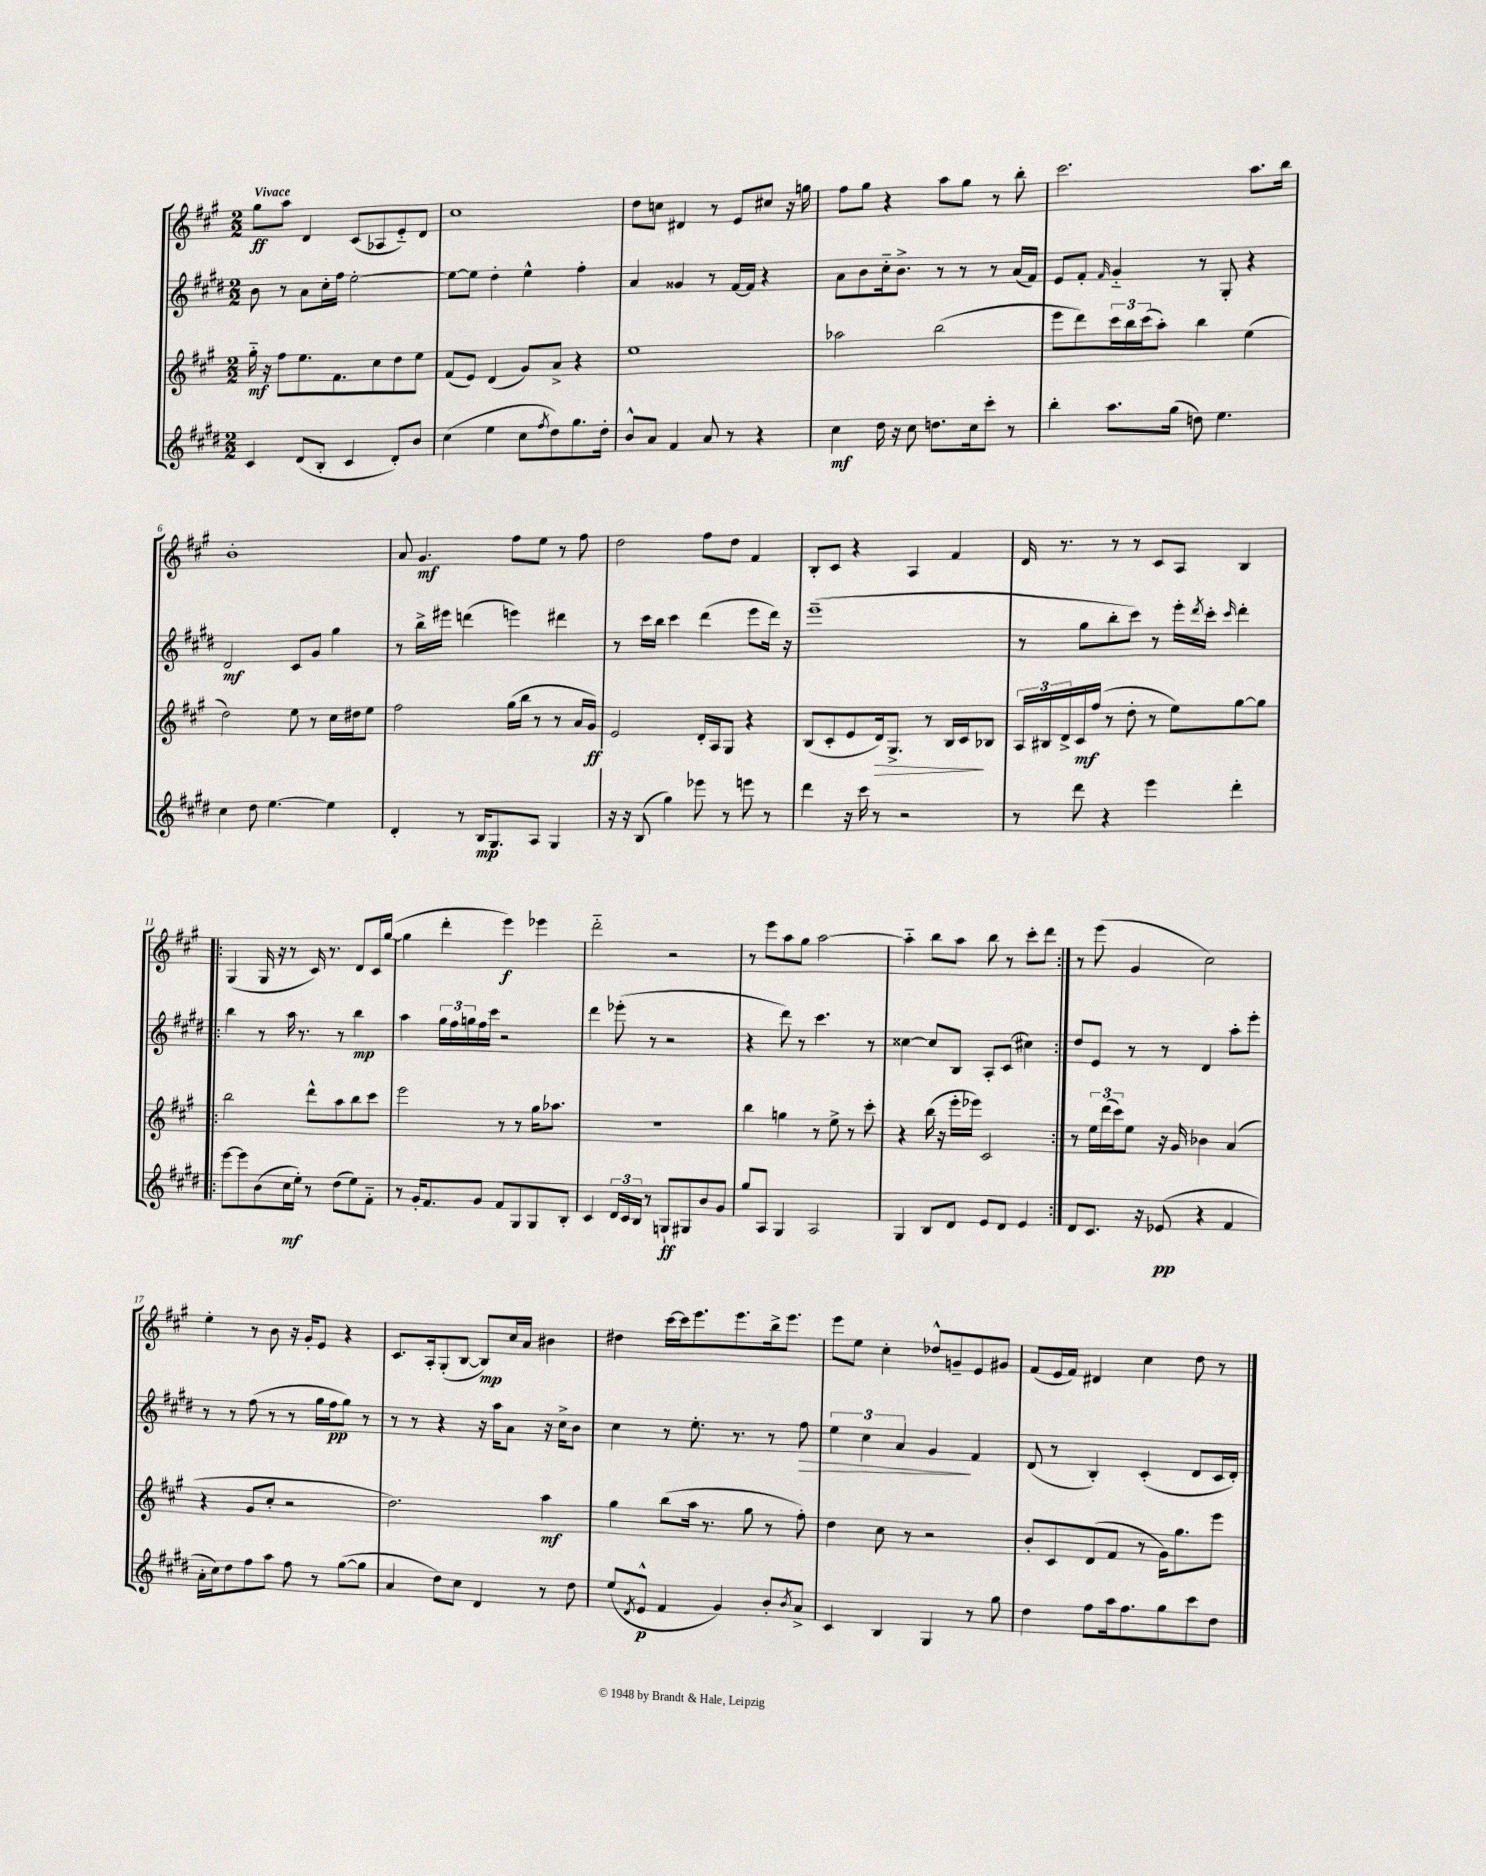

**kern	**kern	**kern	**kern
*staff4	*staff3	*staff2	*staff1
*clefG2	*clefG2	*clefG2	*clefG2
*k[f#c#g#d#]	*k[f#c#g#]	*k[f#c#g#d#]	*k[f#c#g#]
*M2/2	*M2/2	*M2/2	*M2/2
4c#/	16gg#'~\	8b\	8gg#\L
.	16r	.	.
.	8ff#\L	8r	8aa\J
(8d#/L	8.ee\	8a\L	4d/
8B'/J	.	16cc#'\L	.
.	8.f#\	16ff#\JJ	.
4c#/	.	[2ee'\	(8c#/L
.	8cc#\	.	8A-/
8d#'/L)	8dd\	.	8e'~/)
8b/J	8ee\J	.	8d/J
=	=	=	=
(4cc#\	(8f#/L	8ee\_L	1cc#
.	8e/J)	8ee\]J	.
4ee\	(4d/	4dd#'\	.
8cc#\L	8g#/L)	4ee^^\	.
8qff#/	.	.	.
8dd#\)	8a^/J	.	.
8.gg#\	4r	4ff#'\	.
16dd#'\Jk	.	.	.
=	=	=	=
8b^^/L	1ee	4a/	8dd\L
8a/J	.	.	8cc\J
4f#/	.	4g##/	4d#/
8a/	.	8r	8r
8r	.	[16f#/LL	8e/L
.	.	16f#/]JJ	.
4r	.	4r	8cc#/J
.	.	.	16r
.	.	.	16gg\
=	=	=	=
4cc#\	2aa-\	8a\L	8ff#\L
.	.	8b\	8gg#\J
16dd#\	.	16cc#'~\k	4r
16r	.	8.b^\J	.
8cc#\	.	.	.
8.dd\L	(2bb\	8r	8aa\L
.	.	8r	8gg#\J
16cc#\k	.	.	.
8ccc#'\J	.	8r	8r
8r	.	(16a/LL	8bb'\
.	.	16f#/JJ)	.
=	=	=	=
4bb'\	8eee\L	8e/L	2.ccc#\
.	8ddd\)	8f#'/J	.
.	.	16qqf#/	.
8.aa\L	24ccc#\L	4g#'~/	.
.	24bb\	.	.
.	(24ccc#\J	.	.
.	8aa'\J)	.	.
(16gg#\Jk	.	.	.
8dd\)	4bb\	8r	.
4.ee\	.	8G#'/	.
.	(4ee\	4r	8.aa\L
.	.	.	16bb\Jk
=	=	=	=
4cc#\	2dd\)	2d#/	1b'
8dd#\	.	.	.
[4.ee\	.	.	.
.	8ee\	8c#/L	.
.	8r	8g#/J	.
4ee\]	16cc#\LL	4gg#\	.
.	16dd#\J	.	.
.	8ee\J	.	.
=	=	=	=
4d#'/	2ff#\	8r	8a/
.	.	16bb^\LL	4.g#/
.	.	16eee#\JJ	.
8r	.	(4ddd\	.
16B/LK	.	.	.
8.G#/	.	.	.
.	(16gg#\LL	4eee\)	8ff#\L
.	16bb\JJ	.	.
8A/J	8r	.	8ee\J
4G#/	8r	4ddd#\	8r
.	16a/LL	.	8ff#\
.	16g#/JJ)	.	.
=	=	=	=
16r	2e/	8r	2dd\
16r	.	.	.
(8B/	.	16ccc#\LL	.
.	.	16bb\JJ	.
4gg#\)	.	4ccc#\	.
8eee-\	16d'/LL	(4ddd#\	8ff#\L
.	16A/J	.	.
8r	8G#/J	.	8dd\J
8eee\	4r	8eee\L	4f#/
8r	.	16ddd#\Jk)	.
.	.	16r	.
=	=	=	=
4ddd#\	(8B/L	(1eee~	8B'/L
.	8c#'/	.	8c#/J
16r	8e/	.	4r
16ccc#\	.	.	.
8r	16d/k)	.	.
.	8.G#^/J	.	.
2r	.	.	4A/
.	8r	.	.
.	16B/LL	.	4f#/
.	16c#/J	.	.
.	8B-/J	.	.
=	=	=	=
8r	24A/LL	8r	16d/
.	24B#/	.	.
.	.	.	8.r
.	24d^/	.	.
8ddd#\	16c#/	8gg#\L	.
.	(16ff#/JJ	.	.
4r	8r	8bb'\	8r
.	8dd'\	8ccc#\J)	8r
4eee\	8r	8r	8c#/L
.	8ee\L)	16eee'\LL	8A/J
.	.	8qddd#/	.
.	.	16ccc#'\JJ	.
.	.	16qqccc#/	.
4ddd#'\	[8gg#\	4ddd#'\	4B/
.	8gg#\]J	.	.
=!|:	=!|:	=!|:	=!|:
[8eee\L	2bb\	4bb\	(4G#/
8eee\]	.	.	.
(8b\	.	8r	16G#/
.	.	.	16r
16cc#\L	.	16aa\	8r
16ee'\JJ)	.	8.r	.
8r	8ddd^^\L	.	16c#/)
.	.	.	8.r
(8dd#\L	8aa\	8r	.
8ee\)	8bb\	4bb\	8d/L
8f#'~\J	8ccc#\J	.	16c#/L
.	.	.	([16gg#/JJ
=	=	=	=
8r	2eee\	4aa\	4gg#\]
16g#'/LK	.	.	.
8.f#/	.	.	.
.	.	24gg#\LL	4ddd'\
.	.	24ff#\	.
.	.	24gg\	.
8g#/J	.	16ff#\	.
.	.	16ccc#\JJ	.
8f#/L	8r	2r	4eee\)
8G#/	8r	.	.
8G#/	16gg#\LK	.	4eee-\
.	8.aa-\J	.	.
8B'/J	.	.	.
=	=	=	=
4c#/	1r	4ddd#\	2ddd'~\
24d#/LL	.	(8eee-'\	.
24c#/	.	.	.
24B/JJ	.	.	.
8r	.	8r	.
8G`/L	.	2r	2r
8G#/	.	.	.
8b/	.	.	.
8g#/J	.	.	.
=	=	=	=
8gg#/L	4bb\	4r	8r
8A/J	.	.	8eee\L
4G#/	4gg\	8ddd#\)	8aa\
.	.	8r	8gg#\J
2A/	8r	4.ccc#\	[2aa\
.	8ee^\	.	.
.	8r	.	.
.	8ccc#'\	8r	.
=	=	=	=
4G#/	4r	[4cc##\	4aa'~\]
8B/L	(16bb\	8cc##/]L	8bb\L
.	16r	.	.
8d#/J	16eee'\LL	8B/J	8aa\J
.	16eee-\JJ)	.	.
8e/L	2c#/	8A'/L	8bb\
8d#/J	.	(8c#/J	8r
4e/	.	4cc#\)	8ccc#'\L
.	.	.	8ddd\J
=:|!	=:|!	=:|!	=:|!
8d#/L	8r	8dd#/L	8r
8.c#/J	24ee\LL	8e/J	(8eee\
.	(24ddd\	.	.
.	24ccc#\J)	.	.
.	8ee\J	8r	4g#/
16r	.	.	.
(8e-/	16r	8r	.
.	16g#/	.	.
4r	4b-\	4d#/	2cc#\)
4f#/	(4a/	8aa'\L	.
.	.	8eee'\J	.
=	=	=	=
16a'\LL	4r	8r	4ee'\
16cc#\J)	.	.	.
8dd#\	.	8r	.
8ff#\	8g#/L	(8ff#\	8r
8aa\J	8cc#'/J	8r	8b\
8ff#\	2r	8r	16r
.	.	.	16g#'/LK
8r	.	16gg#\LL	8e/J
.	.	16ff#\J	.
([8gg#\L	.	8gg#\J)	4r
8gg#\]J	.	8r	.
=	=	=	=
4a/	2.dd\)	8r	8.c#/L
.	.	8r	.
.	.	.	16A'/k
8dd#\L)	.	4r	(8G#'/
8cc#\J	.	.	[8B/J
4d#/	.	16r	8B/]L)
.	.	16aa\LK	.
.	.	8a\J	16cc#/L
.	.	.	16a/JJ
8r	4aa\	16r	4b#\
.	.	16cc#^\LK	.
8dd#\	.	8b\J	.
=	=	=	=
(8ee/L	4gg#\	4cc#\	4dd#\
8qd#/	.	.	.
8e^^/J	.	.	.
4f#/	(8bb\L	8r	[16ccc#\LL
.	.	.	16ccc#\]J
.	16aa\Jk	8.ee'\	8.eee\
.	8.r	.	.
4g#/)	.	.	.
.	.	8.r	8.eee\
.	8gg#\	.	.
8b'/L	8r	8r	16bb^\k
.	.	.	8.eee\J
8qb/	.	.	.
8a^/J	8ff#'\)	8ff#\	.
=	=	=	=
4c#/	4dd\	6ee\	8eee\L
.	.	.	8ee\J
.	.	6cc#\	.
4B/	8cc#\	.	4cc#'\
.	.	6a/	.
.	8r	.	.
4G#/	2r	4g#/	8dd-^^/L
.	.	.	8g~/
8r	.	4f#/	8e/
8gg#\	.	.	8g#/J
=	=	=	=
4dd#\	8b'/L	(8d#/	(8f#/L
.	8c#/	8r	16e/L
.	.	.	16f#/JJ)
8ff#\L	(8d/	4B'/)	4d#/
16aa\k	8f#/J	.	.
8.ff#\	.	.	.
.	8r	(4c#'/	4cc#\
8gg#\	16g#\LK)	.	.
.	8.gg#\	.	.
8ccc#\	.	8d#/L	8dd\
8dd#\J	8eee\J	16c#/L	8r
.	.	16d#'/JJ)	.
==	==	==	==
*-	*-	*-	*-
